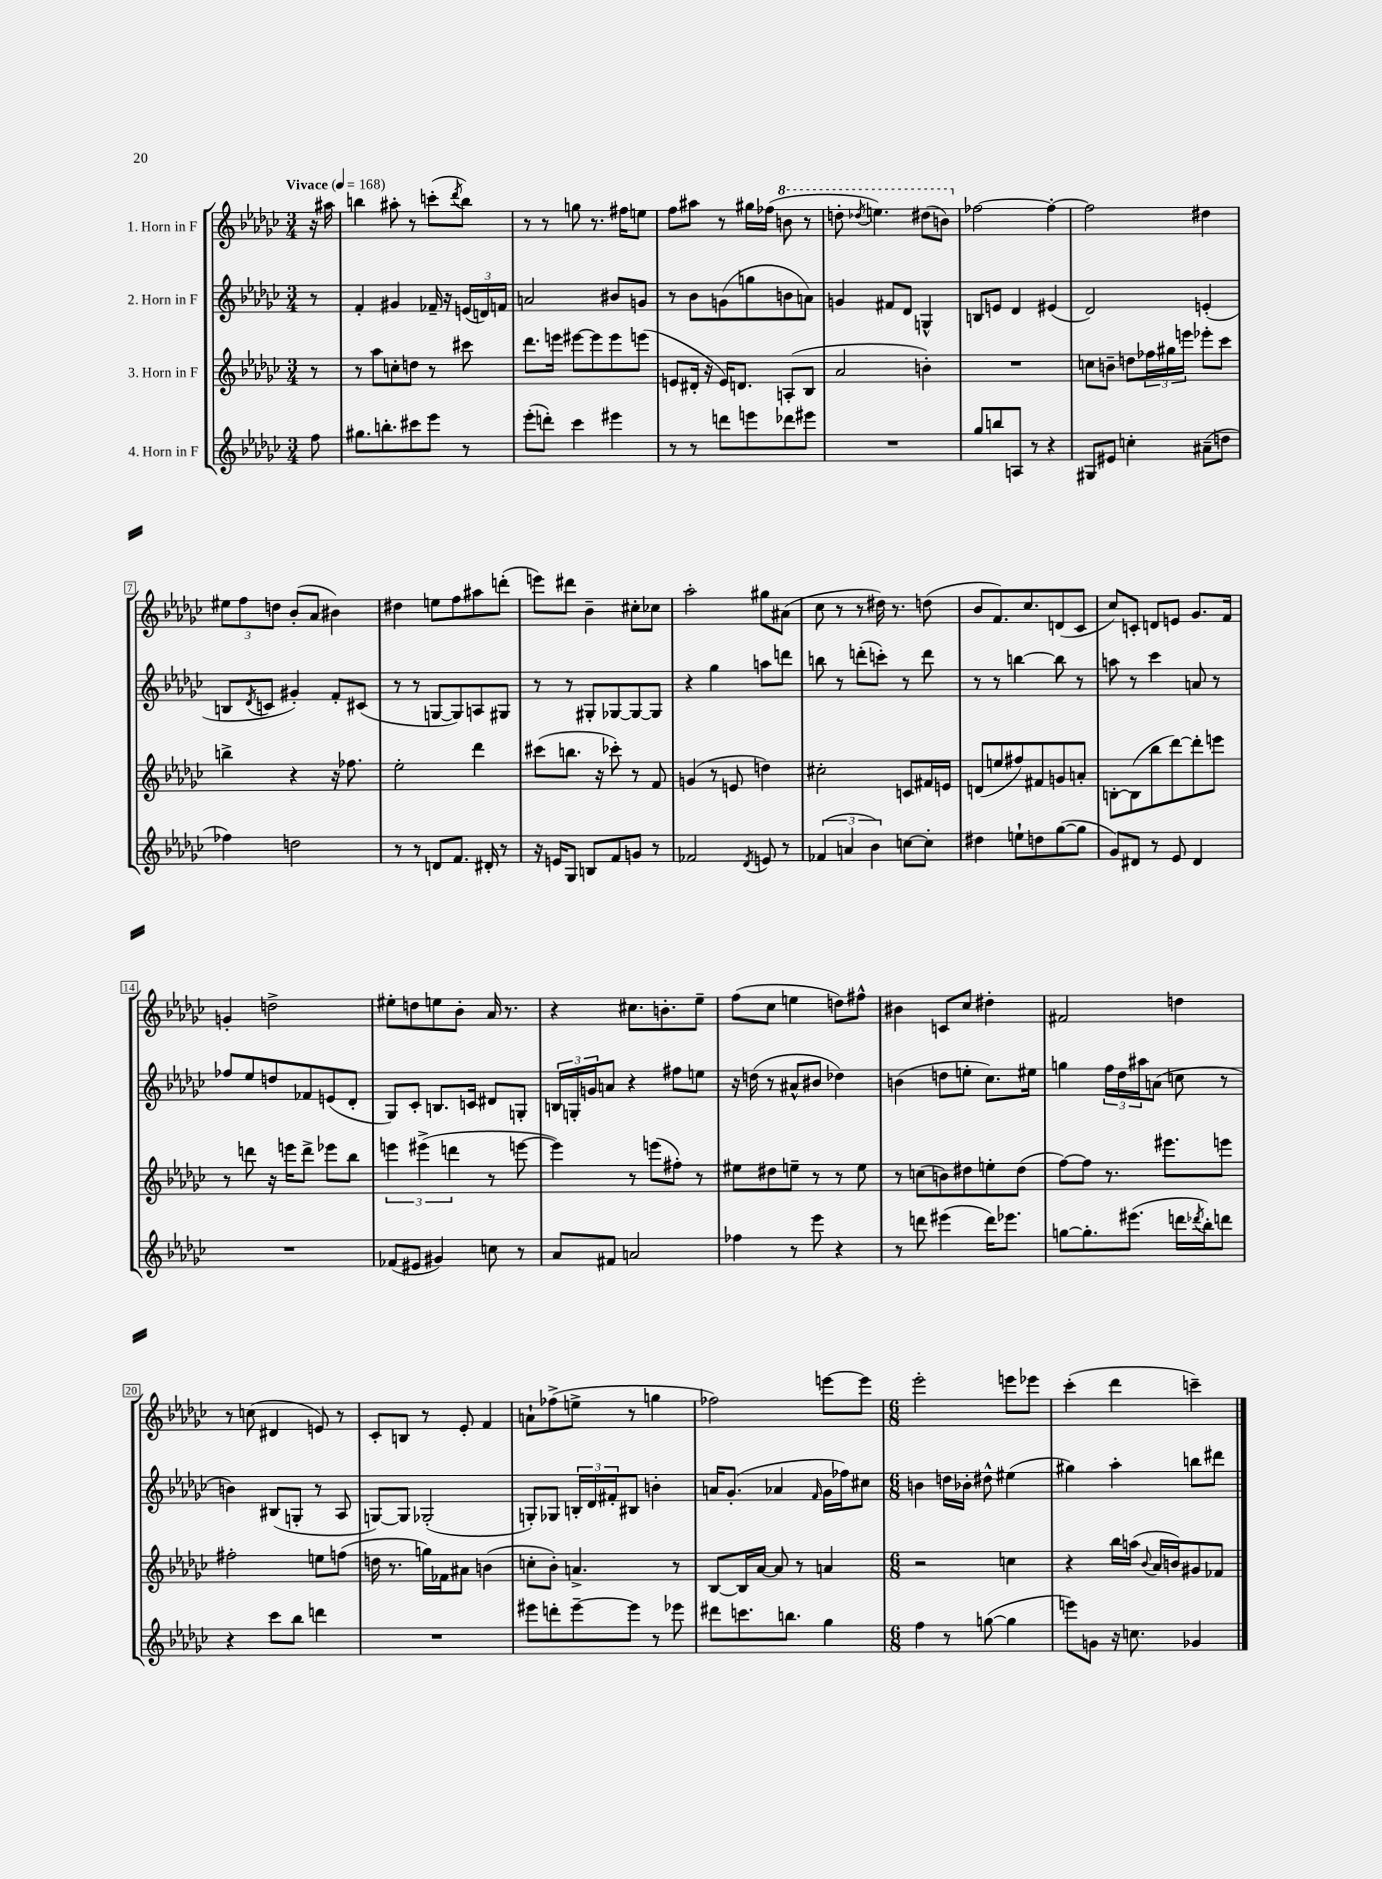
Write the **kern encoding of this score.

**kern	**kern	**kern	**kern
*part4	*part3	*part2	*part1
*staff4	*staff3	*staff2	*staff1
*I"4. Horn in F	*I"3. Horn in F	*I"2. Horn in F	*I"1. Horn in F
*clefG2	*clefG2	*clefG2	*clefG2
*k[b-e-a-d-g-c-]	*k[b-e-a-d-g-c-]	*k[b-e-a-d-g-c-]	*k[b-e-a-d-g-c-]
*M3/4	*M3/4	*M3/4	*M3/4
*MM168	*MM168	*MM168	*MM168
=	=	=	=
!	!	!	!LO:TX:a:B:t=Vivace
8ff\	8r	8r	16r
.	.	.	16aa#X\
=1	=1	=1	=1
8.gg#X\L	8r	4f'/	4bbn\
.	8aa-\L	.	.
8.bbn'\	.	.	.
.	8ccn'\	4g#X/	8aa#X'\
8ccc#X\	8ddn\J	.	8r
8eee-\J	8r	16f-X~/	(8cccn'\L
.	.	16r	.
.	.	.	8qddd-/
8r	8ccc#X\	(24en/LL	8bb\J)
.	.	24dn/)	.
.	.	24fn/JJ	.
=2	=2	=2	=2
(8eee-'\L	8.ddd-\L	2an/	8r
8dddn'\J)	.	.	8r
.	16eeen\Jk	.	.
4ccc-\	[8eee#X\L	.	8ggn\
.	8eee#\]	.	8.r
4eee#X\	8eee#\	8b#X/L	.
.	.	.	16ff#X\KL
.	(8eeen\J	8gn/J	8een\J
=3	=3	=3	=3
8r	8en/L	8r	8ff\L
8r	16d#X'/Jk	8b-\L	8aa#X\J
.	16r	.	.
8dddn\L	16e/KL)	(8gn\	8r
.	8.dn/J	.	.
8eeen\	.	8ggn\	16gg#X\LL
.	.	.	(16ff-X\JJ
*	*	*	*8va
8ddd-X\	(8An'/L	8bn\	8bbn\
8eee#X\J	8B-/J	8an\J)	8r
=4	=4	=4	=4
2.r	2a-/	4gn/	8dddn'\
.	.	.	8qddd-X/
.	.	.	4.eeen\)
.	.	8f#X/L	.
.	.	8d-/J	.
.	4bn'\)	4Gn^^/	(8ddd#X\L
.	.	.	8bbn\J)
=5	=5	=5	=5
*	*	*	*X8va
8gg-/L	2.r	8Bn/L	[2ff-X\
8bbn/	.	8en/J	.
8An/J	.	4d-/	.
8r	.	.	.
4r	.	(4e#X/	4ff-'\_
=6	=6	=6	=6
8G#X/L	8ccn\L	2d-/)	2ff-\]
8e#X/J	8bn~\J	.	.
4ccn'\	8ddn\L	.	.
.	24ff-X\L	.	.
.	24gg#X\	.	.
.	24eeen\JJ	.	.
(8a#X~\L	8eee-X'\L	(4en'/	4dd#X\
8ddn\J	8ccc-\J	.	.
!!LO:LB:g=z
=7	=7	=7	=7
4ff-X\)	4bbn^\	8Bn/L	12ee#X\L
.	.	.	12ff\
.	.	8qd-/	.
.	.	8cn/J	.
.	.	.	12ddn\J
2ddn\	4r	4g#X'/)	(8b-'/L
.	.	.	8a-/J
.	16r	8f'/L	4b#X\)
.	8.ff-X\	.	.
.	.	(8c#X/J	.
=8	=8	=8	=8
8r	2ee-'\	8r	4dd#X\
8r	.	8r	.
8dn/L	.	[8Gn/L	8een\L
8.f/J	.	8G/])	8ff\
.	4ddd-\	8An/	8aa#X\
16d#X'/	.	.	.
8r	.	8G#X/J	(8dddn'\J
=9	=9	=9	=9
16r	(8ccc#X\L	8r	8eeen\L)
16en/KL	.	.	.
8G-/J	8.bbn\J	8r	8ddd#X\J
8Bn/L	.	8G#X'/L	4b-~\
.	16r	.	.
8f/	8ccc-X'\)	[8G-X/	.
8gn/J	8r	8G-/_	8cc#X'\L
8r	8f/	8G-/J]	8cc-X\J
=10	=10	=10	=10
2f-X/	(4gn/	4r	2aa-'\
.	8r	4gg-\	.
.	8en/	.	.
8qd-/	.	.	.
8en/	4ddn\)	8aan\L	8gg#X\L
8r	.	8dddn\J	(8a#X\J
=11	=11	=11	=11
(6f-X/	2cc#X'\	8bbn\	8cc-\
.	.	8r	8r
6an/	.	.	.
.	.	(8dddn'\L	8r
6b-\)	.	.	.
.	.	8cccn'\J)	16dd#X\)
.	.	.	8.r
[8ccn\L	8cn/L	8r	.
8cc'\J]	16f#X/L	8ddd\	(8ddn\
.	16en/JJ	.	.
=12	=12	=12	=12
4dd#X\	(8dn/L	8r	8b-/L
.	8een/	8r	8.f/)
8een`\L	8ff#X/)	[4bbn\	.
.	.	.	8.cc-/
8ddn\	8f#X/	.	.
([8gg-\	8gn/	8bb\]	(8dn/
8gg-\J]	8an'/J	8r	8c-/J
=13	=13	=13	=13
8g-/L)	[8Bn'\L	8aan\	8cc-/L)
8d#X/J	(8B\]	8r	8cn'/J
8r	8bb-\	4ccc-\	8dn/L
8e-/	[8ddd-\)	.	8en/J
4d#/	8ddd-'\]	8an/	8.g-/L
.	8eeen\J	8r	.
.	.	.	16f/Jk
!!LO:LB:g=z
=14	=14	=14	=14
2.r	8r	8ff-X/L	4gn'/
.	8dddn\	8ee-/	.
.	16r	8ddn/	2ddn^\
.	16eeen\KL	.	.
.	8ddd^\J	8f-X/	.
.	8eee-X\L	(8en/	.
.	8bb-\J	8d-'/J	.
=15	=15	=15	=15
(8f-X/L	6eeen\	8G-/L)	8ee#X'\L
8e#X/J	.	8c-'/J	8ddn\
.	(6eee#X^\	.	.
4g#X/)	.	8.Bn/L	8een\
.	6dddn\	.	.
.	.	.	8b-'\J
.	.	16cn/Jk	.
8ccn\	8r	8d#X/L	16a-/
.	.	.	8.r
8r	[8eeen\	8Gn'/J	.
=16	=16	=16	=16
8a-/L	4eee\])	24Bn/LL	4r
.	.	24Gn'/	.
.	.	24gn/J	.
8f#X/J	.	8an/J	.
2an/	8r	4r	8.cc#X\L
.	(8eeen\L	.	.
.	.	.	8.bn'\
.	8ff#X'\J)	8ff#X\L	.
.	8r	8een\J	8ee-~\J
=17	=17	=17	=17
4ff-X\	8ee#X\L	16r	(8ff\L
.	.	(16ddn\	.
.	8dd#X\	8r	8cc-\J
8r	8een~\J	8a#X^^/L	4een\
8eee-\	8r	8b#X/J	.
4r	8r	4dd-X\)	8ddn\L)
.	8ee\	.	8ff#X^^\J
=18	=18	=18	=18
8r	8r	(4bn\	4b#X\
8dddn\	(8ccn\L	.	.
(4eee#X\	8bn\)	8ddn\L	8cn/L
.	8dd#X\	8een'\J	8cc-/J
16ddd\KL)	8een'\	8.cc-\L)	4dd#X'\
8.eee-X\J	.	.	.
.	(8dd#\J	.	.
.	.	16ee#X\Jk	.
=19	=19	=19	=19
[8ggn\L	[8ff\L)	4ggn\	2f#X/
8.gg'\]	8ff\J]	.	.
.	8.r	24ff\LL	.
.	.	24dd-\	.
(8.eee#X\J	.	.	.
.	.	24aa#X\J	.
.	.	(8an\J	.
.	8.eee#X\L	.	.
16dddn\LL	.	8ccn\	4ddn\
8qddd-X/	.	.	.
16bb-'\J)	.	.	.
8dddn\J	8eeen\J	8r	.
!!LO:LB:g=z
=20	=20	=20	=20
4r	2ff#X'\	4bn\)	8r
.	.	.	(8ccn\
8ccc-\L	.	(8B#X/L	4d#X/
8bb-\J	.	8Gn'/J	.
4dddn\	8een\L	8r	8en/)
.	(8ffn\J	8A-/	8r
=21	=21	=21	=21
2.r	16ddn\	[8Gn/L)	8c-'/L
.	8.r	.	.
.	.	8G/J]	8Bn/J
.	16ggn\LL)	(2G-X'/	8r
.	16f-X\J	.	.
.	8a#X\J	.	8e-'/
.	(4bn\	.	4f/
=22	=22	=22	=22
8eee#X\L	8ccn'\L	8Gn'/L)	8an`\L
8dddn'\	8b-'\J)	8G-X/J	(8ff-X^\
[8eee#~\	4.an^/	24Bn'/LL	8een^\J
.	.	24d-/	.
.	.	24f#X'/J	.
8eee#\J]	.	8B#X/J	8r
8r	.	4bn'\	4ggn\
8eee-X\	8r	.	.
=23	=23	=23	=23
8ddd#X\L	[8B-/L	16an/KL	2ff-X\)
.	.	(8.g-'/J	.
8.cccn\	16B-/L]	.	.
.	[16a-/JJ	.	.
.	8a-/]	4a-X/	.
8.bbn\J	.	.	.
.	8r	.	.
.	.	16qqf/	.
4gg-\	4an/	16g-\LL	[8eeen\L
.	.	16ff-X\J)	.
.	.	8cc#X\J	8eee\J]
=24	=24	=24	=24
*M6/8	*M6/8	*M6/8	*M6/8
4ff\	2r	4bn\	2eee-'\
8r	.	16ddn\LL	.
.	.	16b-X'\JJ	.
([8ggn\	.	8dd#X^^\	.
4gg\]	4ccn\	(4ee#X\	8eeen\L
.	.	.	8eee-X\J
=25	=25	=25	=25
8eeen\L)	4r	4gg#X\)	(4ccc-'\
8gn\J	.	.	.
16r	16bb-\LL	4aa-'\	4ddd-\
8.ccn\	(16aan\JJ	.	.
.	8qqb-/	.	.
.	16a-/LL	.	.
.	16bn/J)	.	.
4g-X/	8g#X/	8bbn\L	4cccn~\)
.	8f-X/J	8ddd#X\J	.
==	==	==	==
*-	*-	*-	*-
